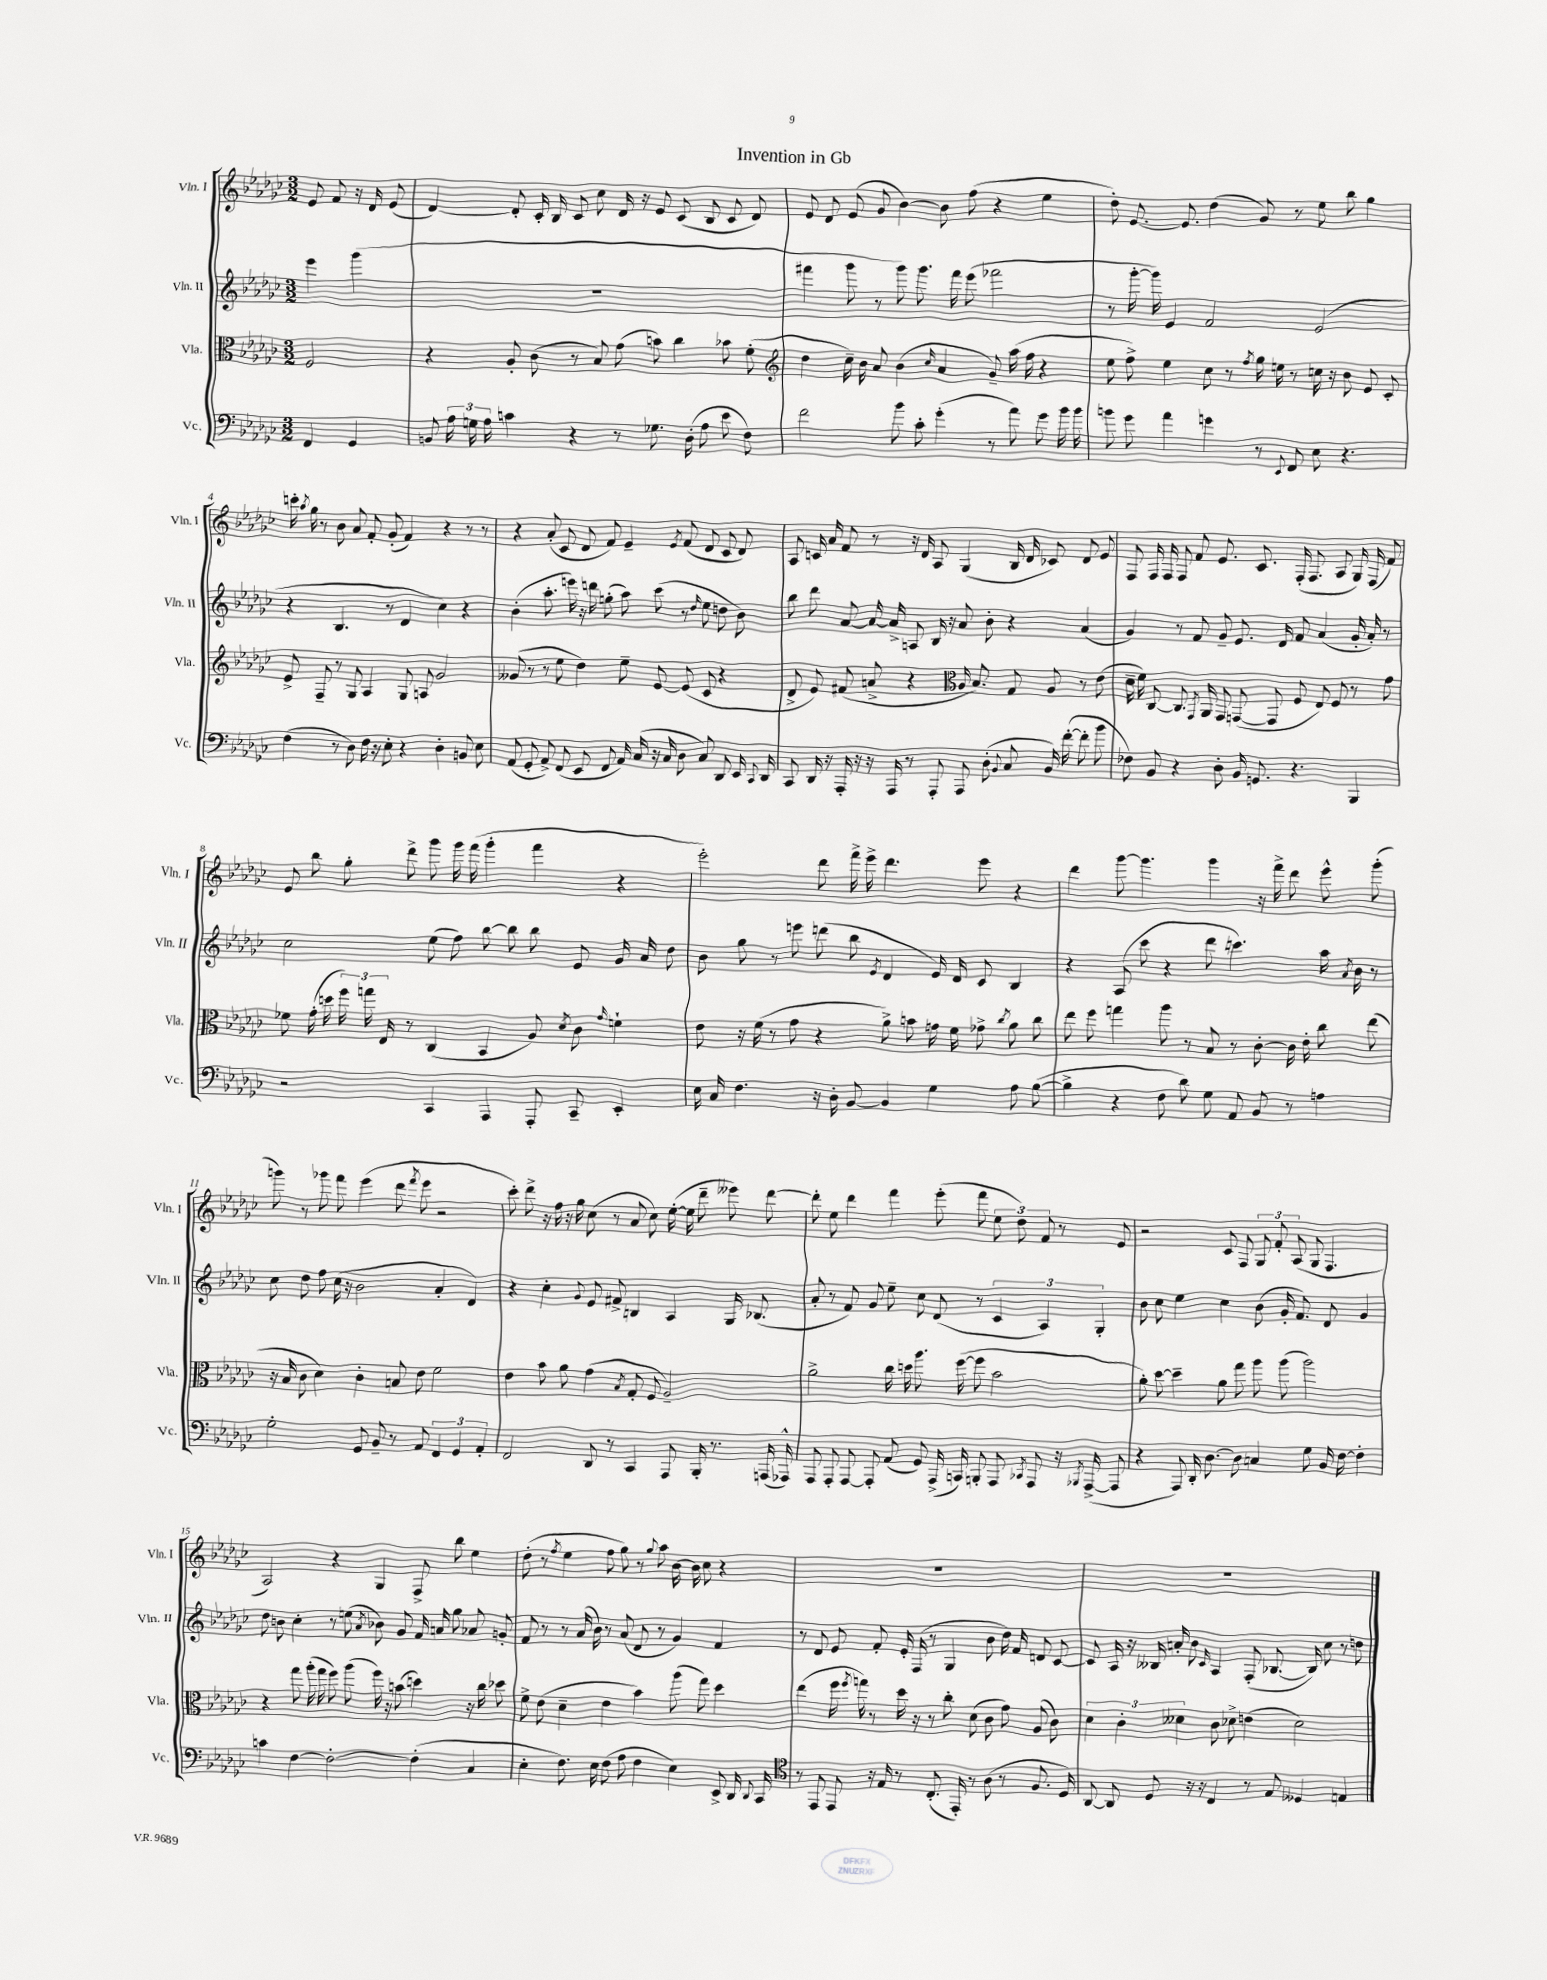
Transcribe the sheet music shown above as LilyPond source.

\header { title = "Invention in Gb" }
<<
\new StaffGroup <<
\new Staff = "s0" \with { instrumentName = "Vln. I" shortInstrumentName = "Vln. I" } {
    \clef treble \key ges \major \numericTimeSignature \time 3/2 \partial 2
    \autoBeamOff ees'8 f'8 r16 des'16 ees'8( |
    des'4~) des'8-. ces'16-. bes16 ces'8 ces''8 des'16 r16 ees'8 ces'8( bes8 ces'8 des'8) |
    ees'8 des'8 ees'8( ges'8 bes'4~) bes'8 f''8( r4 ees''4 |
    des''8-.) ees'8.~ ees'8. des''4( ges'8) r8 ees''8 bes''8 ges''4 |
    c'''16-. \acciaccatura { aes''8 } ges''16 r8 bes'8 aes'8 f'8-. ges'8-.( f'4) r4 r8 r8 |
    r4 aes'8-.( ces'8 des'8 f'8) ees'4-- \acciaccatura { ees'8 } f'8( des'8 ces'8 des'8) |
    aes8 c'16 aes'16 f'8 r8 r16 des'16 aes8 ges4( bes16 des'16 ces'8) des'8 ees'8 |
    f8 f16 f16 f8 f'8 ees'8. ces'8. f16-.( f8. aes8 ges16) f16( f'8) |
    ees'8 bes''8 ges''8-. des'''8-> ges'''8 ges'''16 f'''16( ges'''4-. f'''4 r4 |
    ees'''2-.) des'''8 f'''16-> ees'''16-> des'''4. ees'''8 r4 |
    des'''4 ges'''8~ ges'''4. ges'''4 r16 f'''16-> des'''8 ees'''8-^ ges'''8-.( |
    g'''8) r8 ges'''8 f'''8 ees'''4( des'''8 \acciaccatura { f'''8 } ees'''8 r2 |
    ces'''8-.) des'''8-> r16 f''16 r16 ges''16 ces''8( r8 aes'8 ces''8) ees''16~-.( ees''16 des'''8-- eeses'''8) des'''8~ |
    des'''8-. ees''8 des'''4 f'''4 ees'''8-.( f'''8 \tuplet 3/2 { ees''8 des''8) f'8 } r8 ees'8 |
    r2 ces'8 f8 \tuplet 3/2 { ges8 f'8-. aes8( } ges8 f4. |
    aes2) r4 ges4 f8-> bes''8 ees''4 |
    des''8-.( r8 \acciaccatura { f''8 } ees''4 f''8 ges''8) r8 \appoggiatura { ges''8 } aes''8 bes'16~ bes'16 ces''8 r4 |
    R1. |
    R1. \bar "|." |
}
\new Staff = "s1" \with { instrumentName = "Vln. II" shortInstrumentName = "Vln. II" } {
    \clef treble \key ges \major \numericTimeSignature \time 3/2 \partial 2
    \autoBeamOff ees'''4 ges'''4( |
    R1. |
    fis'''4 ges'''8 r8 ges'''8) ges'''8. fis'''16 ees'''8( fes'''2 |
    r8 ges'''16~-. ges'''16) ees'4 f'2 ees'2( |
    r4 bes4. r8 des'4 ces''4) r4 |
    bes'4-.( aes''8.-. e'''16) r16 d'''16 g''8-.( aes''8) ces'''8( r8 \grace { des''16 } ees''8 d''8 bes'8) |
    bes''8 des'''8 aes'8~ aes'16~ aes'16-> a8 bes16 r16 aes'8 bes'8-. r4 aes'4( |
    ges'4) r8 f'8 ges'8-- ees'8. des'16 f'8 aes'4( ges'16-. aes'16-.) r8 |
    ces''2 ees''8( f''8) bes''8~ bes''8 bes''8 ees'8 ges'16 aes'16 des''8 |
    bes'8 ges''8 r8 e'''8 d'''8( bes''8 \acciaccatura { ees'8 } des'4 ees'16) des'16 ces'8 bes4 |
    r4 aes8( ces'''8 r4 des'''8 c'''4.) aes''16 \acciaccatura { aes'8 } bes'16 r8 |
    ces''8 des''8 f''8 ces''16( r16 bes'2 aes'4-. des'4) |
    r4 ces''4-. \appoggiatura { ges'8 } ees'8 fis'8-> b4 aes4 ges16 bes8.( |
    aes'8-. r8 f'8) ges'8 ees''8-- ces''8 des'8( r8 \tuplet 3/2 { ces'4 aes4) ges4-. } |
    bes'8 ces''8 ees''4 ces''4 bes'8( ges'16-. f'8.) des'8 ges'4 |
    des''8 b'8 ces''4-. r8 e''8( \acciaccatura { aes'8 } bes'8) ges'8 f'16 a'16 ges''8 aes'8 g'8-. |
    f'8 r8 r8 aes'16( bes'16) r8 aes'8( des'8 r8 ges'4) f'4 |
    r8 des'8 ees'8 f'8-. ees'16-. f16( r8 ges4 bes'8 des''16) f'16 d'8 ces'8~ |
    ces'8 aes16 r16 beses16 a'16-. bes'8 \grace { ces'16 } aes4 f8-.( bes8.~ bes16) ces''8 r8 d''8 \bar "|." |
}
\new Staff = "s2" \with { instrumentName = "Vla." shortInstrumentName = "Vla." } {
    \clef alto \key ges \major \numericTimeSignature \time 3/2 \partial 2
    \autoBeamOff f2 |
    r4 aes8-. ces'8( r8 bes8) ges'8( b'8) ces''4 bes'8 f'8-.( |
    \clef treble des''4 ces''16--) bes'16 aes'8 bes'4( \grace { ces''16 } aes'4 ges'8--) aes''16( f''16 r4 |
    ees''8 f''8->) ees''4 ces''8 r8 \acciaccatura { f''8 } ges''16 e''16 r8 c''16 r16 bes'8 ees'8 ces'8-. |
    ees'8-> f8-- r8 ges8 aes4 ges8 a8 ges'2 |
    geses'8( r8 r8 ees''8 des''4) ees''8-- ees'8~ ees'8( ces'8 r4 |
    des'8-> ees'8) fis'8( a'8-> r4 \clef alto aes16 bes8.) ges8 aes8 r8 ees'8( |
    des'16-- f'16) ces8~ ces8. \acciaccatura { ges,8 } aes,16 ges,8 g,8~( g,8 f8 ees8) f8 r8 ges'8 |
    fes'8 ges'16-.( d''16 \tuplet 3/2 { f''16) g''16 ees16 } r8 ces4( bes,4 aes8) \acciaccatura { des'8 } ces'8 \grace { ges'16 } f'4-! |
    ees'8 r16 f'16( r8 ges'8 r4 aes'8->) b'8 g'16 f'16 ges'8-> \acciaccatura { ces''8 } aes'8 ces''8 |
    ees''8 f''8 g''4 aes''8 r8 bes8 r8 ces'8~-. ces'16 ees'16-. ces''8 ees''8( |
    r16 bes16 ces'8 des'4) ces'4-. b8 ees'8 f'2 |
    ees'4 bes'8 aes'8 ges'4( \acciaccatura { bes8 } ges8-. f8 aes2--) |
    aes'2-> ces''16 d''16 aes''8. f''16~( f''8 bes'2 |
    aes'8-.) des''8~ des''4-- aes'8 ges''8 aes''8 aes''8( aes''2) |
    r4 ges''8 aes''16-.( ges''16 f''8) aes''8( f''16) r16 b'8( d''4) r16 ces''16 des''8 |
    f'8-> ees'8( des'4-- ees'4 bes'4) aes''8( ges''8) des''4 |
    ees''4( f''16 \acciaccatura { f''8 } g''16) r8 des''16 r16 r8 ces''8-. des'8( ces'8 ges'8) aes8( ces'8) |
    \tuplet 3/2 { des'4 ces'4-. deses'4 } ces'8 des'8-> e'4( des'2) \bar "|." |
}
\new Staff = "s3" \with { instrumentName = "Vc." shortInstrumentName = "Vc." } {
    \clef bass \key ges \major \numericTimeSignature \time 3/2 \partial 2
    \autoBeamOff f,4 ges,4 |
    b,8 \tuplet 3/2 { aes16 g16 aes16 } c'4 r4 r8 ges8. des16-.( aes8 ees'8 f8) |
    f'2 bes'8 ces'8-. ges'4-.( r8 aes'8) ges'8 bes'16 bes'16 |
    b'8 ges'8 aes'4 g'4 r8 \appoggiatura { ees,8 } f,8 ees8 r4. |
    f4( r8 des8) f16 r16 ees8-. r4 des4-. b,8 ees8 |
    aes,8( ges,8-. aes,8->) f,8( ees,8 f,8 aes,16) ces16( r16 ces16 des8 ces8) des,8 ees,16 \appoggiatura { ces,8 } des,16 |
    ces,8 des,16 r16 aes,,16-. r16 r16 aes,,16 r8 aes,,8-. aes,,8 des8-.( \appoggiatura { bes,8 } ces8 bes,16) f'16~-.( f'8-. bes'8 |
    fes8) bes,8 r4 des8-. bes,16 g,8. r4. bes,,4 |
    r2 ces,4 aes,,4 aes,,8-. ces,8-- ees,4-. |
    ees16 ces16 f4. r16 des16-. bes,8~ bes,4 ges4 aes8 bes8~( |
    bes4-> r4 f8 des'8) ges8 aes,8 bes,8 r8 a4 |
    ges2-. ges,8 bes,8-- r8 aes,8 \tuplet 3/2 { f,4 ges,4 aes,4-. } |
    f,2 des,8 r8 ces,4 aes,,8 bes,,16-. r8. a,,16( aes,,16-^) |
    aes,,8 aes,,8-. aes,,8~ aes,,8-. aes,8( ges,8) aes,,16->( c,16) b,,8-. aes,,8 \acciaccatura { ces,8 } aes,,8 r16 \acciaccatura { bes,,8 } aes,,16~->( aes,,8 |
    r4 aes,,8) des,16-. des8.~ des8 c4 ges8 bes,16 f16~ f4-. |
    c'4 f4~ f2~-. f4-.( ces4 |
    ees4-. f8.) ees16 f8( aes8 f4 ees4) ees,8-> des,16 \appoggiatura { des,8 } ces,16 |
    \clef tenor r8 ees,8 ees,8 r16 ees16 r8 ces8.-.( ees,16-.) r8 aes8( r8 f8. des16) |
    aes,8~ aes,8 des8 r16 r16 ces4 r8 ees8 deses4 e4 \bar "|." |
}
>>
>>
